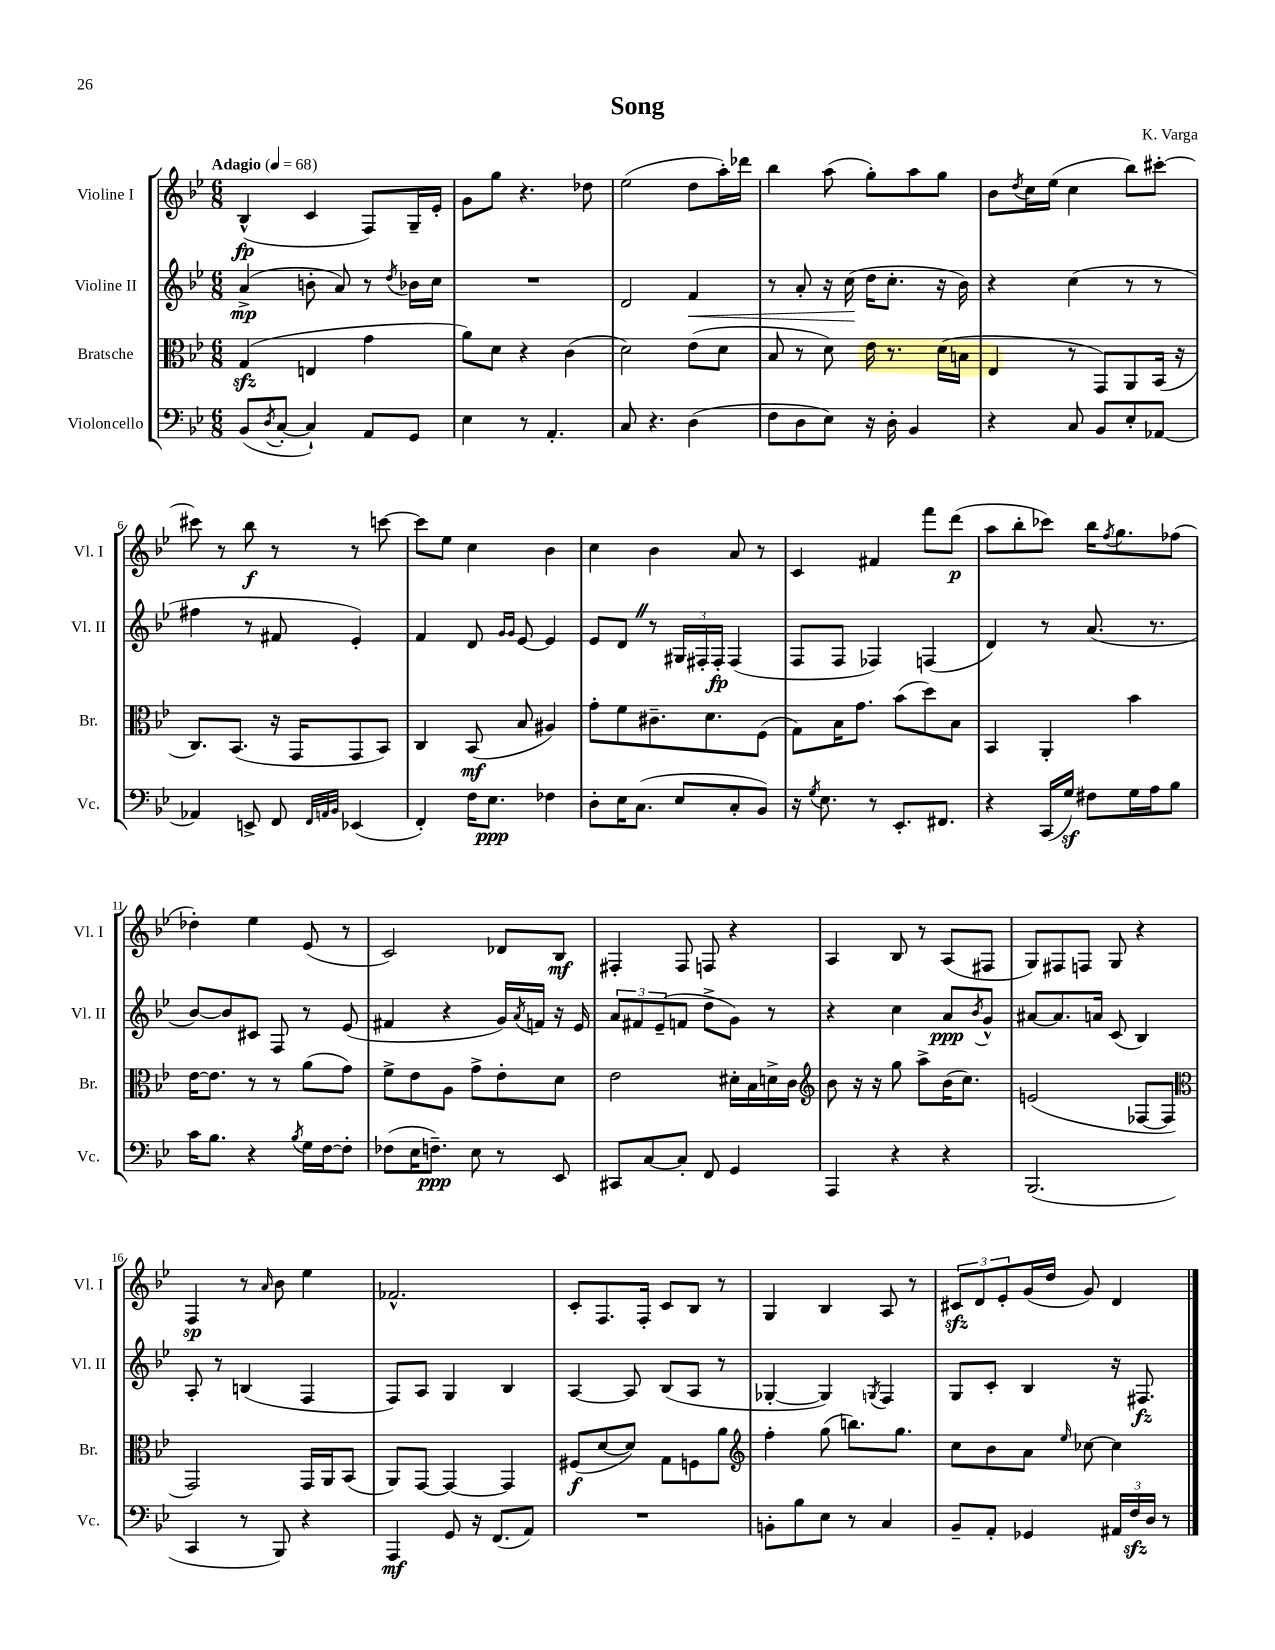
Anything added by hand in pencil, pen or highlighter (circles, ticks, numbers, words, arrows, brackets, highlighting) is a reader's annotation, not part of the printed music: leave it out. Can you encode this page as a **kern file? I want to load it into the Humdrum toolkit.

**kern	**kern	**kern	**kern
*staff4	*staff3	*staff2	*staff1
*clefF4	*clefC3	*clefG2	*clefG2
*k[b-e-]	*k[b-e-]	*k[b-e-]	*k[b-e-]
*M6/8	*M6/8	*M6/8	*M6/8
*MM68	*MM68	*MM68	*MM68
(8BB-	(4G	(4a^	(4B-^^
8qD	.	.	.
[8C'	.	.	.
4C`])	4E	8b'	4c
.	.	8a)	.
8AA	4g	8r	8F)
.	.	8qdd	.
8GG	.	16b-	16G~
.	.	16cc	16e-'
=	=	=	=
4E-	8a)	2.r	8g
.	8d	.	8gg
8r	4r	.	4.r
4.AA'	.	.	.
.	(4c	.	.
.	.	.	8dd-
=	=	=	=
8C	2d)	2d	(2ee-
4.r	.	.	.
(4D	(8e-	4f	8dd
.	8d	.	16aa')
.	.	.	16ddd-
=	=	=	=
8F	8B-	8r	4bb-
8D	8r	8a'	.
8E-)	8d)	16r	(8aa
.	.	(16cc	.
16r	16e-	16dd	8gg')
16D'	8.r	8.cc'	.
4BB-	.	.	8aa
.	(16d	16r	8gg
.	16B	16b-)	.
=	=	=	=
4r	4E-	4r	8b-
.	.	.	8qdd
.	.	.	16cc
.	.	.	(16ee-
8C	8r	(4cc	4cc
8BB-	8GG)	.	.
8E-'	8AA	8r	8bb-)
[8AA-	(16BB-	8r	[8ccc#'
.	16r	.	.
=	=	=	=
4AA-]	8.C)	4ff#	8ccc#]
.	.	.	8r
.	(8.BB-	.	.
8EE^	.	8r	8bb-
8FF	16r	8f#	8r
.	16GG	.	.
32qqFF	.	.	.
32qqAA	.	.	.
32qqBB-	.	.	.
(4EE-	8GG	4e-')	8r
.	8BB-)	.	[8ccc
=	=	=	=
4FF')	4C	4f	8ccc]
.	.	.	8ee-
16F	(8BB-	8d	4cc
8.E-	.	.	.
.	.	16qqg	.
.	.	16qqg	.
.	8B-	[8e-	.
4F-	4A#)	4e-]	4b-
=	=	=	=
8D'	8g'	8e-	4cc
16E-	8f	8d	.
(8.C	.	.	.
.	8.c#~	8r	4b-
8E-	.	24G#	.
.	.	24F#'	.
.	8.d	.	.
.	.	24F#'	.
8C'	.	(4F#	8a
8BB-)	(8F	.	8r
=	=	=	=
16r	8G)	8F	4c
8qG	.	.	.
8.E-	.	.	.
.	16B-	8F	.
.	8.g	.	.
8r	.	4F-)	4f#
8.EE-'	(8b-	.	.
.	8dd)	(4F	8fff
8.FF#	.	.	.
.	8B-	.	(8ddd
=	=	=	=
4r	4BB-	4d)	8aa
.	.	.	8bb-'
(16CC	4AA'	8r	8ccc-)
16G)	.	.	.
8F#	.	(8.a	16bb-
.	.	.	8qff
.	.	.	8.gg
16G	4b-	.	.
16A	.	8.r	.
8B-	.	.	(8ff-
=	=	=	=
16c	[16e-	[8b-)	4dd-')
8.B-	8.e-]	.	.
.	.	8b-]	.
4r	8r	8c#	4ee-
.	8r	8F	.
8qB-	.	.	.
16G	(8a	8r	(8e-
[16F	.	.	.
8F']	8g)	(8e-	8r
=	=	=	=
(8F-	8f^	4f#	2c)
16E-	8e-	.	.
8.F~)	.	.	.
.	8A	4r	.
8E-	8g^	.	.
8r	8e-'	16g)	8d-
.	.	8qa	.
.	.	16f	.
8EE-	8d	16r	8B-
.	.	16e-	.
=	=	=	=
8CC#	2e-	12a	4F#'
.	.	12f#	.
[8C	.	.	.
.	.	(12e-~	.
8C']	.	8f	8F#
8FF	.	8dd^	8F
4GG	16d#'	8g)	4r
.	16B-	.	.
.	16d^	8r	.
.	16c	.	.
=	=	=	=
*	*clefG2	*	*
4AAA	8b-	4r	4A
.	16r	.	.
.	16r	.	.
4r	8gg	4cc	8B-
.	8aa^	.	8r
4r	(16b-	8a	(8A
.	8.cc)	.	.
.	.	8qb-	.
.	.	8g^^	8F#
=	=	=	=
(2.BBB-	(2e	[8a#	8G)
.	.	8.a#]	8F#
.	.	.	8F
.	.	16a	.
.	.	(8c	8G
.	[8F-	4B-)	4r
.	8F-]	.	.
=	=	=	=
*	*clefC3	*	*
4CC	2GG)	8A'	4F
.	.	8r	.
8r	.	(4B	8r
.	.	.	16qqa
8BBB-)	.	.	8b-
4r	16GG	4F	4ee-
.	16AA	.	.
.	(8BB-	.	.
=	=	=	=
4AAA	8AA)	8F)	2.f-^^
.	[8GG	8A	.
8GG	4GG_	4G	.
16r	.	.	.
(8.FF	.	.	.
.	4GG]	4B-	.
8AA)	.	.	.
=	=	=	=
2.r	(8F#	[4A	8c'
.	[8d	.	8.F
.	8d])	8A]	.
.	.	.	16F'
.	8G	(8B-	8c
.	8F	8A	8B-
.	8a	8r	8r
=	=	=	=
*	*clefG2	*	*
8BB'	4ff'	[4G-'	4G
8B-	.	.	.
8E-	(8gg	4G-])	4B-
8r	8.bb)	.	.
.	.	8qG	.
4C	.	4F	8A
.	8.gg	.	.
.	.	.	8r
=	=	=	=
8BB-~	8cc	8G	12c#
.	.	.	12d
8AA'	8b-	8c'	.
.	.	.	12e-'
4GG-	8a	4B-	(16g
.	.	.	16dd
.	16qqee-	.	.
.	[8cc-	.	8g)
24AA#	4cc-]	16r	4d
24F	.	.	.
.	.	8.F#	.
24D	.	.	.
8r	.	.	.
==	==	==	==
*-	*-	*-	*-
